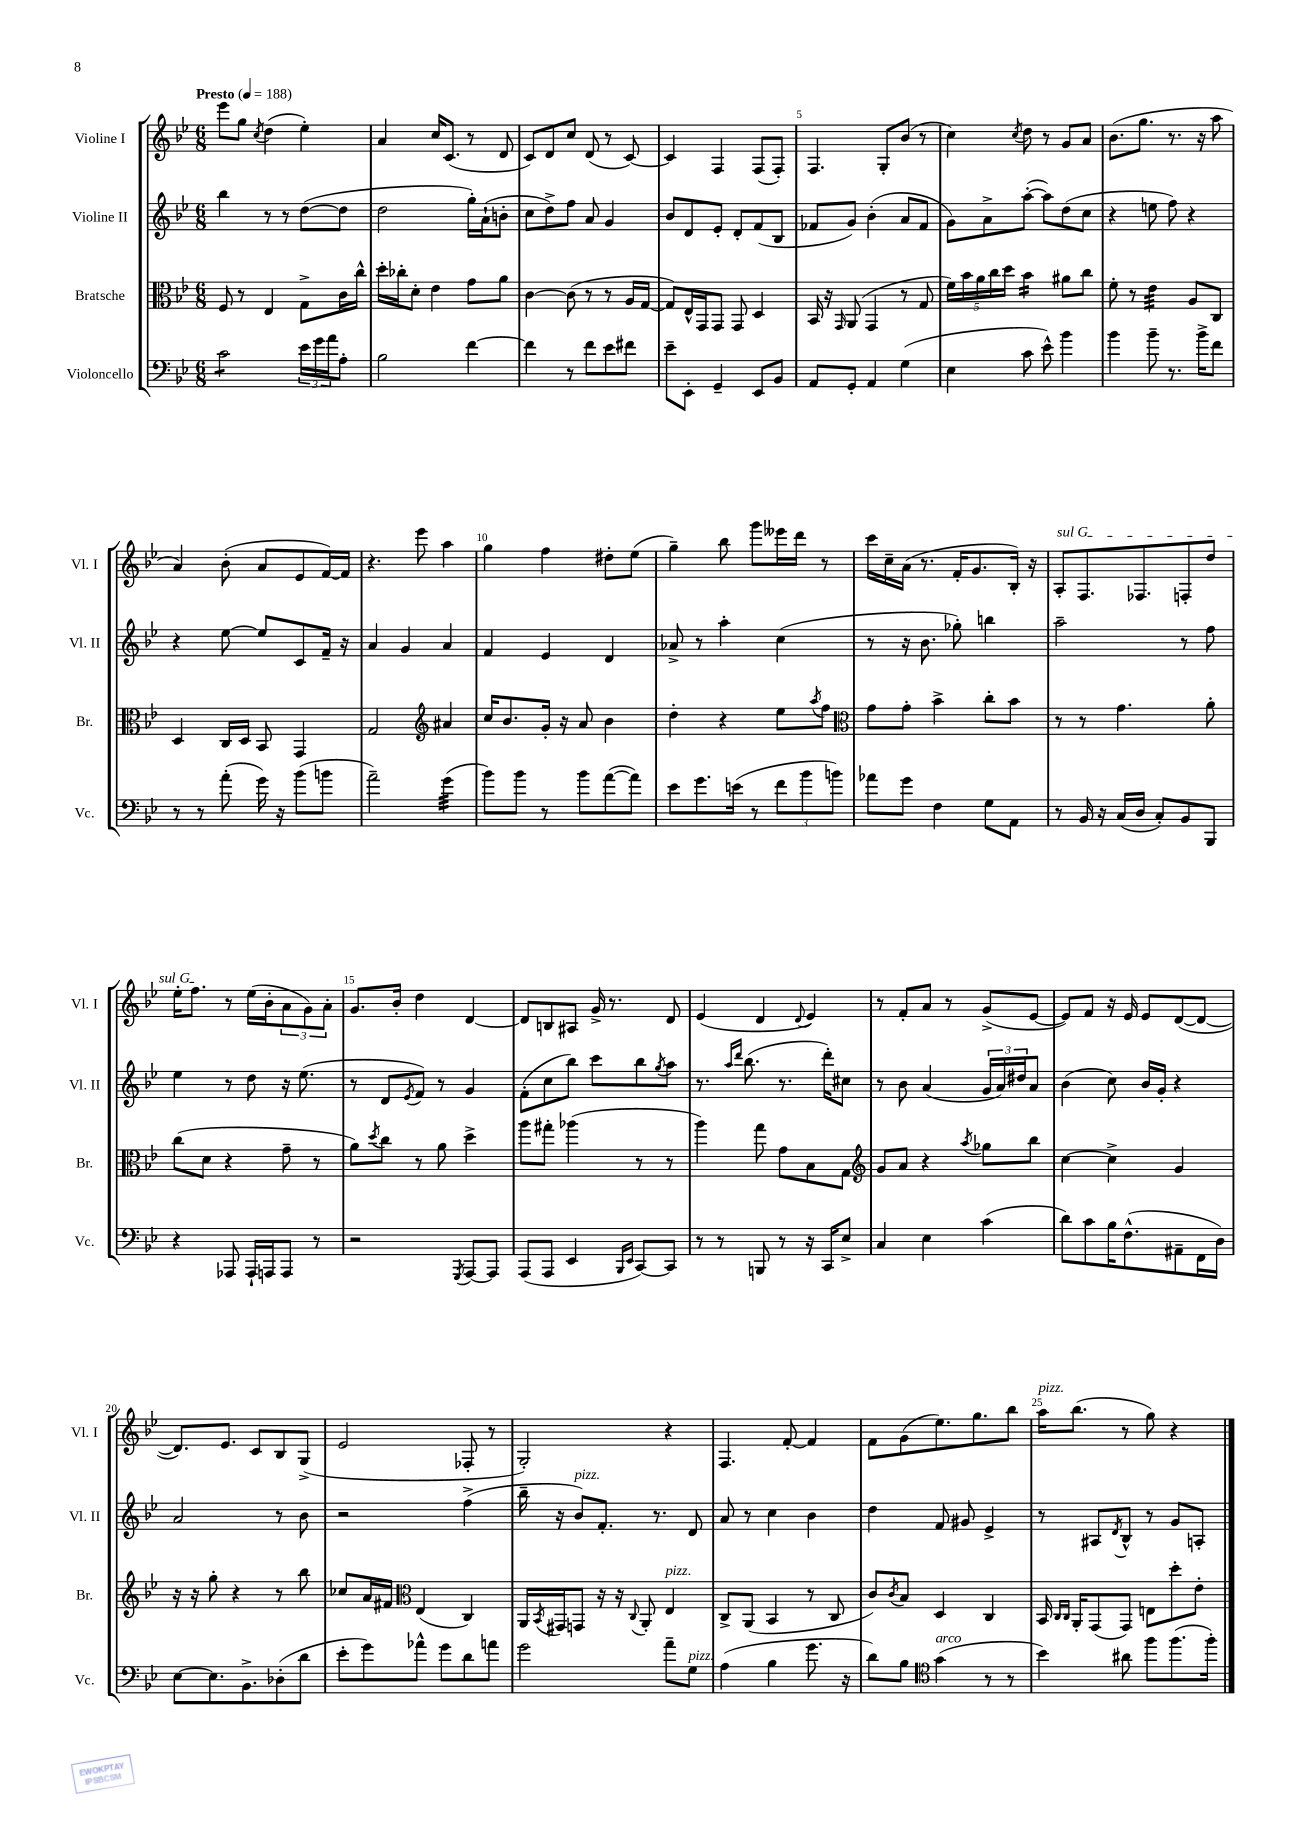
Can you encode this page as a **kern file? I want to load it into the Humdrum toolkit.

**kern	**kern	**kern	**kern
*staff4	*staff3	*staff2	*staff1
*clefF4	*clefC3	*clefG2	*clefG2
*k[b-e-]	*k[b-e-]	*k[b-e-]	*k[b-e-]
*M6/8	*M6/8	*M6/8	*M6/8
*MM188	*MM188	*MM188	*MM188
2c	8F	4bb-	8eee-
.	8r	.	8gg
.	.	.	8qcc
.	4E-	8r	(4dd
.	.	8r	.
24e-	8G^	([8dd	4ee-')
24g	.	.	.
24a	.	.	.
8A'	16c	8dd]	.
.	16cc^^	.	.
=	=	=	=
2B-	16dd'	2dd	4a
.	16cc-'	.	.
.	8d'	.	.
.	4e-	.	16cc
.	.	.	(8.c
[4f	8g	16gg')	8r
.	.	(16a`	.
.	8a	8b'	8d
=	=	=	=
4f]	[4c	8cc	8c)
.	.	8dd^)	8d
8r	(8c]	8ff	8cc
8f	8r	8a	(8d
8e-	8r	4g	8r
8f#	16A	.	[8c)
.	[16G	.	.
=	=	=	=
8e-~	8G])	8b-	4c]
8EE-'	16E-^^	8d	.
.	16GG	.	.
4GG~	8GG	8e-'	4F
.	8GG	8d'	.
8EE-	4D	(8f	(8F
8BB-	.	8B-	8F')
=	=	=	=
8AA	16BB-	8f-	4.F
.	16r	.	.
.	16qqGG	.	.
8GG'	(8AA	8g)	.
4AA	4GG	(4b-'	.
.	.	.	8G'
(4G	8r	8a	(8b-
.	8G	8f-	8r
=	=	=	=
4E-	20f)	8g)	4cc)
.	20b-	.	.
.	20a	.	.
.	.	8a^	.
.	20cc	.	.
.	20dd	.	.
.	.	.	8qcc
8c	4b-	([8aa'	8dd
8e-^^)	.	8aa])	8r
4b-	8a#	(8dd	8g
.	8cc	8cc	8a
=	=	=	=
4b-	8f'	4r	(8.b-
.	8r	.	.
.	.	.	8.gg
8b-~	4e-	8ee	.
8.r	.	8ff)	8.r
.	8A	4r	.
16b-^	.	.	16r
8f	8C	.	8aa
=	=	=	=
8r	4D	4r	4a)
8r	.	.	.
(8a'	16C	[8ee-	(8b-'
.	16D	.	.
16g)	8BB-	8ee-]	8a
16r	.	.	.
(8b-	4GG	8c	8e-
8b	.	16f~	[16f)
.	.	16r	16f]
=	=	=	=
2a~)	2G	4a	4.r
.	.	4g	.
.	.	.	8eee-
*	*clefG2	*	*
(4g	4a#	4a	4aa
=	=	=	=
8b-)	16cc	4f	4gg
.	8.b-	.	.
8b-	.	.	.
8r	16g'	4e-	4ff
.	16r	.	.
8b-	8a	.	.
([8a	4b-	4d	8dd#'
8a])	.	.	(8ee-
=	=	=	=
8e-	4dd'	8a-^	4gg~)
8.g	.	8r	.
.	4r	4aa'	8bb-
(16e	.	.	.
8r	.	.	8ggg
12f	8ee-	(4cc	16eee--
.	.	.	16ddd
12b-	.	.	.
.	8qaa	.	.
.	8ff	.	8r
12b)	.	.	.
=	=	=	=
*	*clefC3	*	*
8a-	8g	8r	16ccc
.	.	.	16cc~
8g	8g'	16r	(16a
.	.	8.b-	8.r
4F	4b-^	.	.
.	.	8gg-')	16f'
.	.	.	8.g
8G	8cc'	4bb	.
8AA	8b-	.	16B-')
.	.	.	16r
=	=	=	=
8r	8r	2aa~	8A'
16BB-	8r	.	8.F
16r	.	.	.
(16C	4.g	.	.
16D	.	.	8.F-
8C')	.	.	.
8BB-	.	8r	8F'
8BBB-	8a'	8ff	8dd
=	=	=	=
4r	(8cc	4ee-	16ee-'
.	.	.	8.ff
.	8d	.	.
8AAA-	4r	8r	8r
16AAA-`	.	8dd	(16ee-
16AAA	.	.	16b-'
8AAA	8g~	16r	12a
.	.	(8.ee-	.
.	.	.	12g)
8r	8r	.	.
.	.	.	12a'
=	=	=	=
2r	8a)	8r	8.g
.	8qdd	.	.
.	8cc	8d	.
.	.	.	16b-'
.	.	8qe-	.
.	8r	8f)	4dd
.	8a	8r	.
8qGGG	.	.	.
[8AAA	4dd^	4g	[4d
8AAA]	.	.	.
=	=	=	=
(8AAA	8aa	(8f'	8d]
8AAA	8gg#'	8cc	8B
4EE-	(4aa-	8bb-)	8A#
.	.	8ccc	16g^
.	.	.	8.r
16qqBBB-	.	.	.
16qqEE-	.	.	.
[8CC)	8r	8bb-	.
.	.	8qgg	.
8CC]	8r	8aa	8d
=	=	=	=
8r	4aa)	8.r	(4e-
8r	.	.	.
.	.	16qqaa	.
.	.	16qqddd	.
.	.	(8.bb-	.
8BBB	8gg	.	4d
8r	8g	8.r	.
.	.	.	8qqd
16r	8B-	.	4e-)
16CC	.	16ddd')	.
8E-^	8G	8cc#	.
=	=	=	=
*	*clefG2	*	*
4C	8g	8r	8r
.	8a	8b-	8f'
4E-	4r	(4a	8a
.	.	.	8r
.	8qaa	.	.
(4c	8gg-	24g	(8g^
.	.	24a)	.
.	.	24dd#	.
.	8bb-	8a	[8e-
=	=	=	=
8d)	[4cc	(4b-	8e-])
8c	.	.	8f
16B-	4cc^]	8cc)	16r
(8.F^^	.	.	16e-
.	.	16b-	8e-
.	.	16g'	.
8AA#~	4g	4r	([8d
16FF	.	.	8d_
16D)	.	.	.
=	=	=	=
[8E-	16r	2a	8.d])
.	16r	.	.
8.E-]	8gg'	.	.
.	.	.	8.e-
.	4r	.	.
8.BB-^	.	.	.
.	.	.	8c
(8D-'	8r	8r	8B-
8d	8bb-	8b-	(8G^
=	=	=	=
8e-'	8cc-	2r	2e-
8g)	16a	.	.
.	16f#	.	.
*	*clefC3	*	*
8a-^^	(4E-	.	.
8g	.	.	.
8d	4C)	(4ff^	8F-'
8a	.	.	8r
=	=	=	=
2g	16AA	16bb-~	2G')
.	8qBB-	.	.
.	16GG#	16r	.
.	8GG	8b-)	.
.	16r	8.f'	.
.	16r	.	.
.	8qqC	.	.
.	8AA'	.	.
.	.	8.r	.
8a~	4E-	.	4r
8G	.	8d	.
=	=	=	=
(4A	8C^	8a	4.F
.	(8AA	8r	.
4B-	4BB-	4cc	.
.	.	.	[8f'
8.g	8r	4b-	4f]
.	8C	.	.
16r	.	.	.
=	=	=	=
8d)	8c)	4dd	8f
.	8qc	.	.
8B-	8B-	.	(8g
*clefC4	*	*	*
(4g	4D	8f	8.ee-)
.	.	8g#	.
.	.	.	8.gg
8r	4C	4e-^	.
8r	.	.	8bb-
=	=	=	=
4b-)	16BB-	8r	16aa
.	16qqC	.	.
.	16qqC	.	.
.	16AA'	.	(8.bb-
.	(8GG	8A#	.
.	.	8qd	.
8a#	8GG)	8B-^^	8r
8ff	8E	8r	8gg)
(8.ff	8dd'	8g	4r
.	8e-'	8A'	.
16ff')	.	.	.
==	==	==	==
*-	*-	*-	*-
